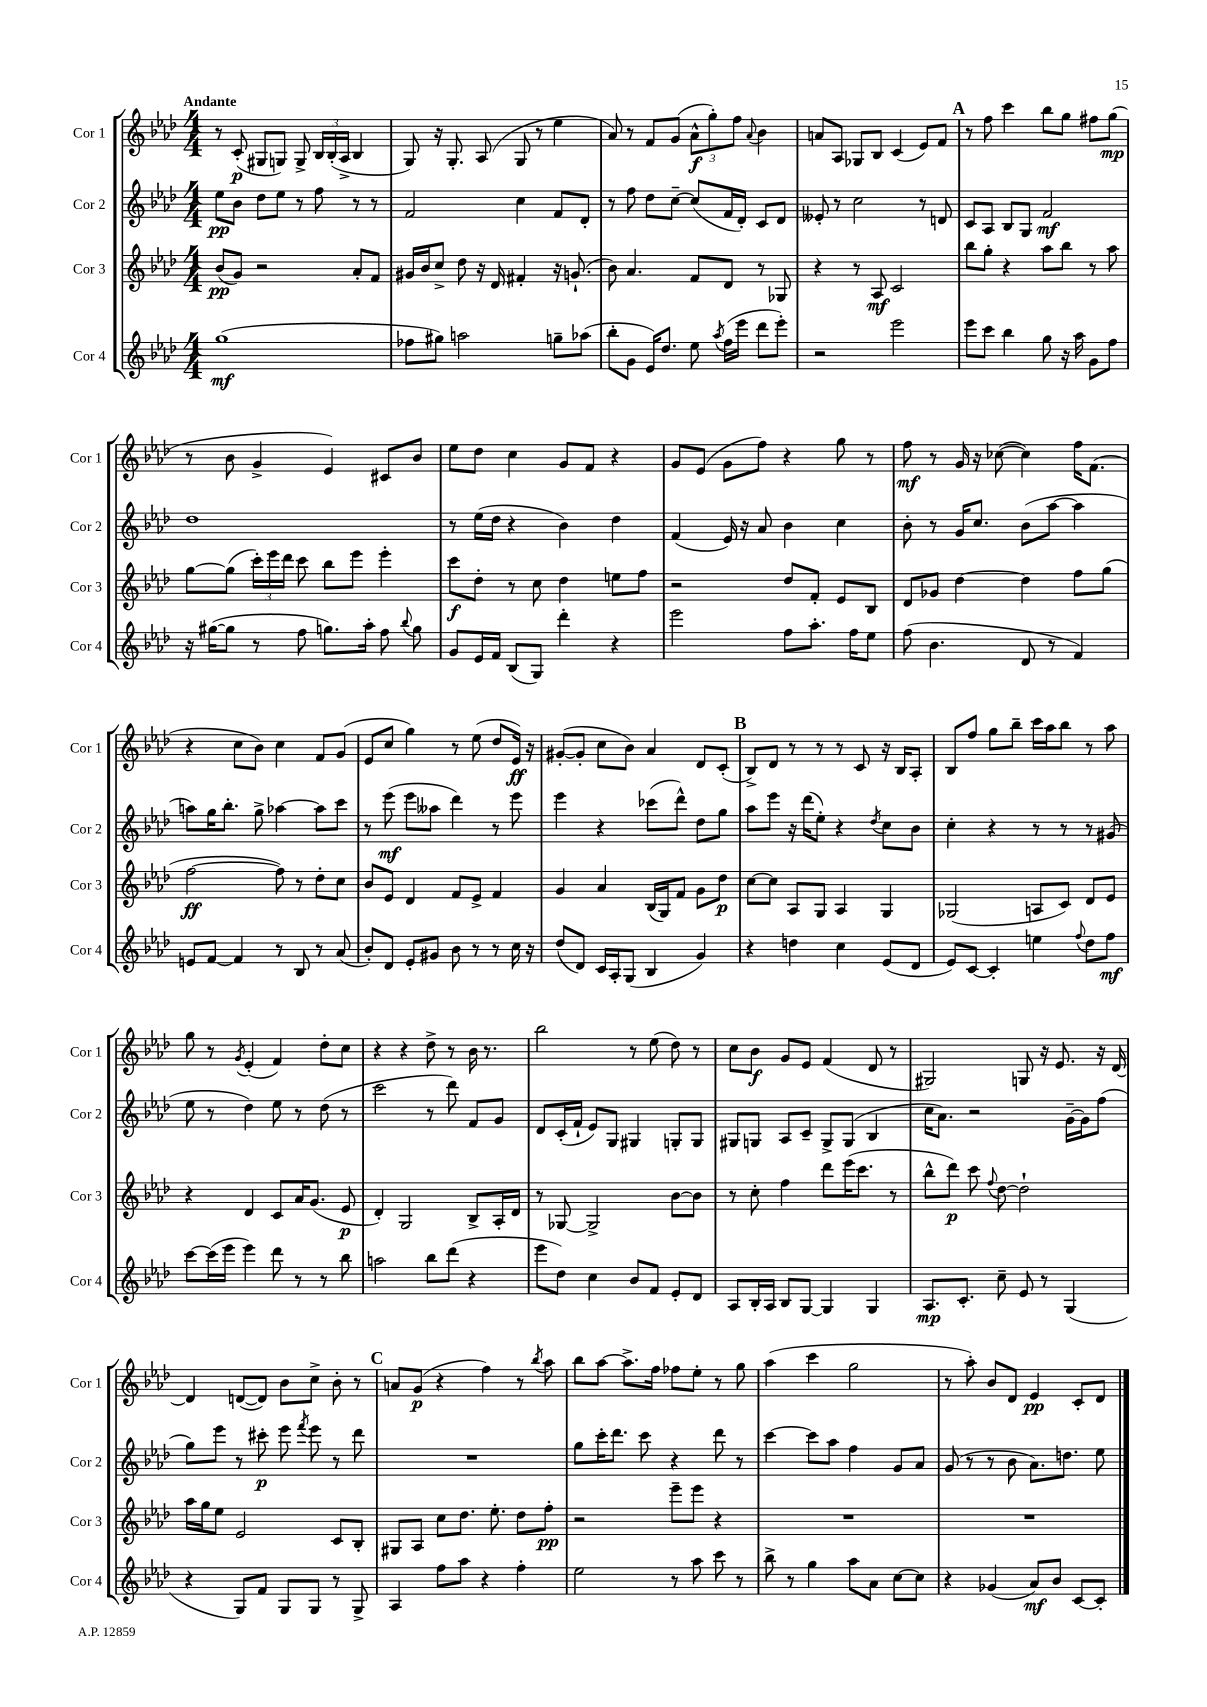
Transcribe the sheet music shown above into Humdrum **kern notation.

**kern	**kern	**kern	**kern
*staff4	*staff3	*staff2	*staff1
*clefG2	*clefG2	*clefG2	*clefG2
*k[b-e-a-d-]	*k[b-e-a-d-]	*k[b-e-a-d-]	*k[b-e-a-d-]
*M4/4	*M4/4	*M4/4	*M4/4
(1gg	(8b-/L	8ee-\L	8r
.	8g/J)	8b-\J	(8c'/
.	2r	8dd-\L	8G#/L
.	.	8ee-\J	8G/J)
.	.	8r	8G^/
.	.	8ff\	24B-/LL
.	.	.	(24B-'/
.	.	.	24A-^/JJ
.	8a-'/L	8r	4B-/
.	8f/J	8r	.
=	=	=	=
8ff-\L	16g#/LL	2f/	8G/)
.	16b-/J	.	.
8gg#\J)	8cc^/J	.	16r
.	.	.	8.G'/
2aa\	8dd-\	.	.
.	16r	.	(8A-/
.	16d-/	.	.
.	4f#'/	4cc\	8G/
.	.	.	8r
8gg~\L	16r	8f/L	4ee-\
.	(8.g`/	.	.
(8aa-\J	.	8d-'/J	.
=	=	=	=
8bb-'\L	8b-\)	8r	8a-/)
8g\J	4.a-/	8ff\	8r
16e-/LK)	.	8dd-\L	8f/L
8.dd-/J	.	.	.
.	.	[8cc~\J	(8g/J
8ee-\	8f/L	(8cc/]L	12a-^^\L
.	.	.	12gg'\)
8qaa-/	.	.	.
(16ff\LL	8d-/J	16f/L	.
.	.	.	12ff\J
16eee-\JJ	.	16d-'/JJ)	.
.	.	.	8qqa-/
8ddd-\L	8r	8c/L	4b-\
8eee-'\J)	8G-/	8d-/J	.
=	=	=	=
2r	4r	8e--'/	8a/L
.	.	8r	8A-/J
.	8r	2cc\	8G-/L
.	8A-/	.	8B-/J
2eee-\	2c/	.	(4c/
.	.	8r	8e-/L)
.	.	8d/	8f/J
=	=	=	=
8eee-\L	8bb-\L	8c/L	8r
8ccc\J	8gg'\J	8A-/J	8ff\
4bb-\	4r	8B-/L	4ccc\
.	.	8G/J	.
8gg\	8aa-\L	2f/	8bb-\L
16r	8bb-\J	.	8gg\J
16aa-\	.	.	.
8g\L	8r	.	8ff#\L
8ff\J	8aa-\	.	(8gg\J
=	=	=	=
16r	[8gg\L	1dd-	8r
([16gg#\LK	.	.	.
8gg#\]J	(8gg\]J	.	8b-\
8r	24ccc'\LL)	.	4g^/
.	24eee-\	.	.
.	24ddd-\JJ	.	.
8ff\	8ccc\	.	.
8.gg\L)	8bb-\L	.	4e-/)
.	8eee-\J	.	.
16aa-'\Jk	.	.	.
8ff\	4eee-'\	.	8c#/L
8qqbb-/	.	.	.
8gg\	.	.	8b-/J
=	=	=	=
8g/L	8ccc\L	8r	8ee-\L
16e-/L	8dd-'\J	(16ee-\LL	8dd-\J
16f/JJ	.	16dd-\JJ	.
(8B-/L	8r	4r	4cc\
8G/J)	8cc\	.	.
4ddd-'\	4dd-\	4b-\)	8g/L
.	.	.	8f/J
4r	8ee\L	4dd-\	4r
.	8ff\J	.	.
=	=	=	=
2eee-\	2r	(4f/	8g/L
.	.	.	(8e-/J
.	.	16e-/)	8g\L
.	.	16r	.
.	.	8a-/	8ff\J)
8ff\L	8dd-/L	4b-\	4r
8.aa-'\J	8f'/J	.	.
.	8e-/L	4cc\	8gg\
16ff\LK	.	.	.
8ee-\J	8B-/J	.	8r
=	=	=	=
(8ff\	8d-/L	8b-'\	8ff\
4.b-\	8g-/J	8r	8r
.	[4dd-\	16g/LK	16g/
.	.	8.cc/J	16r
.	.	.	([8cc-\
8d-/	4dd-\]	(8b-\L	4cc-\])
8r	.	[8aa-\J	.
4f/)	8ff\L	4aa-\]	16ff\LK
.	.	.	(8.f\J
.	(8gg\J	.	.
=	=	=	=
8e/L	[2ff\	8aa\L)	4r
[8f/J	.	16gg\K	.
.	.	8.bb-'\J	.
4f/]	.	.	8cc\L
.	.	8gg^\	8b-\J)
8r	8ff\])	[4aa-\	4cc\
8B-/	8r	.	.
8r	8dd-'\L	8aa-\]L	8f/L
(8a-/	8cc\J	8ccc\J	(8g/J
=	=	=	=
8b-'/L)	8b-/L	8r	8e-/L
8d-/J	8e-/J	(8eee-\	8cc/J
8e-'/L	4d-/	8eee-\L	4gg\)
8g#/J	.	8aa--\J	.
8b-\	8f/L	4ddd-\)	8r
8r	8e-^/J	.	(8ee-\
8r	4f/	8r	8dd-/L
16cc\	.	8eee-\	16e-/Jk)
16r	.	.	16r
=	=	=	=
(8dd-/L	4g/	4eee-\	([8g#'/L
8d-/J)	.	.	8g#'/]J
16c/LL	4a-/	4r	8cc\L
16A-'/J	.	.	.
(8G/J	.	.	8b-\J)
4B-/	(16B-/LL	(8ccc-\L	4a-/
.	16G/J)	.	.
.	8f/J	8ddd-^^\J)	.
4g/)	8g\L	8dd-\L	8d-/L
.	8dd-\J	8gg\J	(8c'/J
=	=	=	=
4r	[8cc\L	8aa-\L	8B-^/L)
.	8cc\]J	8eee-\J	8d-/J
4dd\	8A-/L	16r	8r
.	.	(16ddd-\LK	.
.	8G/J	8ee-'\J)	8r
4cc\	4A-/	4r	8r
.	.	.	8c/
.	.	8qdd-/	.
(8e-/L	4G/	8cc\L	16r
.	.	.	16B-/LK
8d-/J	.	8b-\J	8A-'/J
=	=	=	=
8e-/L)	(2G-/	4cc'\	8B-/L
[8c/J	.	.	8ff/J
4c'/]	.	4r	8gg\L
.	.	.	8bb-~\J
4ee\	8A/L	8r	16ccc\LL
.	.	.	16aa-\J
.	8c/J)	8r	8bb-\J
8qqff/	.	.	.
8dd-\L	8d-/L	8r	8r
8ff\J	8e-/J	(8g#/	8aa-\
=	=	=	=
[8ccc\L	4r	8ee-\	8gg\
(16ccc\]L	.	8r	8r
16eee-\JJ	.	.	.
.	.	.	8qg/
4eee-\)	4d-/	4dd-\)	(4e-'/
8ddd-\	8c/L	8ee-\	4f/)
8r	16a-/K	8r	.
.	(8.g/J	.	.
8r	.	(8dd-\	8dd-'\L
8bb-\	8e-/	8r	8cc\J
=	=	=	=
2aa\	4d-'/)	2ccc\	4r
.	2G/	.	4r
8bb-\L	.	8r	8dd-^\
(8ddd-\J	.	8ddd-\)	8r
4r	8B-^/L	8f/L	16b-\
.	.	.	8.r
.	16A-'/L	8g/J	.
.	16d-/JJ	.	.
=	=	=	=
8eee-\L	8r	8d-/L	2bb-\
8dd-\J)	[8G-/	(16c'/L	.
.	.	16f`/JJ	.
4cc\	2G-^/]	8e-/L)	.
.	.	8G/J	.
8b-/L	.	4G#/	8r
8f/J	.	.	(8ee-\
8e-'/L	[8b-\L	8G'/L	8dd-\)
8d-/J	8b-\]J	8G/J	8r
=	=	=	=
8A-/L	8r	8G#/L	8cc\L
16B-'/L	8cc'\	8G/J	8b-\J
16A-/JJ	.	.	.
8B-/L	4ff\	8A-/L	8g/L
[8G/J	.	8c~/J	8e-/J
4G/]	8ddd-\L	8G^/L	(4f/
.	(16eee-\K	(8G/J	.
.	8.ccc\J	.	.
4G/	.	4B-/	8d-/
.	8r	.	8r
=	=	=	=
8.A-/L	8bb-^^\L	16cc\LK	2G#/)
.	.	8.a-\J)	.
.	8ddd-\J)	.	.
8.c'/J	.	.	.
.	8ccc\	2r	.
.	8qqff/	.	.
8cc~\	[8dd-\	.	.
8e-/	2dd-`\]	.	8G/
8r	.	.	16r
.	.	.	8.e-/
(4G/	.	[16g~\LL	.
.	.	16g\]J	.
.	.	(8ff\J	16r
.	.	.	[16d-/
=	=	=	=
4r	16aa-\LL	8gg\L)	4d-/]
.	16gg\J	.	.
.	8ee-\J	8eee-\J	.
8G/L)	2e-/	8r	([8d/L
8f/J	.	8ccc#'\	8d/]J)
8G/L	.	8eee-\	8b-\L
.	.	8qfff/	.
8G/J	.	8eee-\	8cc^\J
8r	8c/L	8r	8b-'\
8G^/	8B-'/J	8ddd-\	8r
=	=	=	=
4A-/	8G#/L	1r	8a/L
.	8A-/J	.	(8g/J
8ff\L	8cc\L	.	4r
8aa-\J	8.dd-\J	.	.
4r	.	.	4ff\)
.	8.ee-'\	.	.
4ff'\	8dd-\L	.	8r
.	.	.	8qbb-/
.	8ff'\J	.	8aa-\
=	=	=	=
2ee-\	2r	8gg\L	8bb-\L
.	.	16ccc'\K	[8aa-\J
.	.	8.ddd-\J	.
.	.	.	8.aa-^\]L
.	.	8ccc\	.
.	.	.	16ff\Jk
8r	8eee-~\L	4r	8ff-\L
8aa-\	8eee-\J	.	8ee-'\J
8ccc\	4r	8ddd-\	8r
8r	.	8r	8gg\
=	=	=	=
8bb-^\	1r	[4ccc\	(4aa-\
8r	.	.	.
4gg\	.	8ccc\]L	4ccc\
.	.	8aa-\J	.
8aa-\L	.	4ff\	2gg\
8a-\J	.	.	.
[8cc\L	.	8g/L	.
8cc\]J	.	8a-/J	.
=	=	=	=
4r	1r	(8g/	8r
.	.	8r	8aa-'\)
(4g-/	.	8r	8b-/L
.	.	8b-\	8d-/J
8a-/L)	.	8.a-\L)	4e-/
8b-/J	.	.	.
.	.	8.dd\J	.
[8c/L	.	.	8c'/L
8c'/]J	.	8ee-\	8d-/J
==	==	==	==
*-	*-	*-	*-
